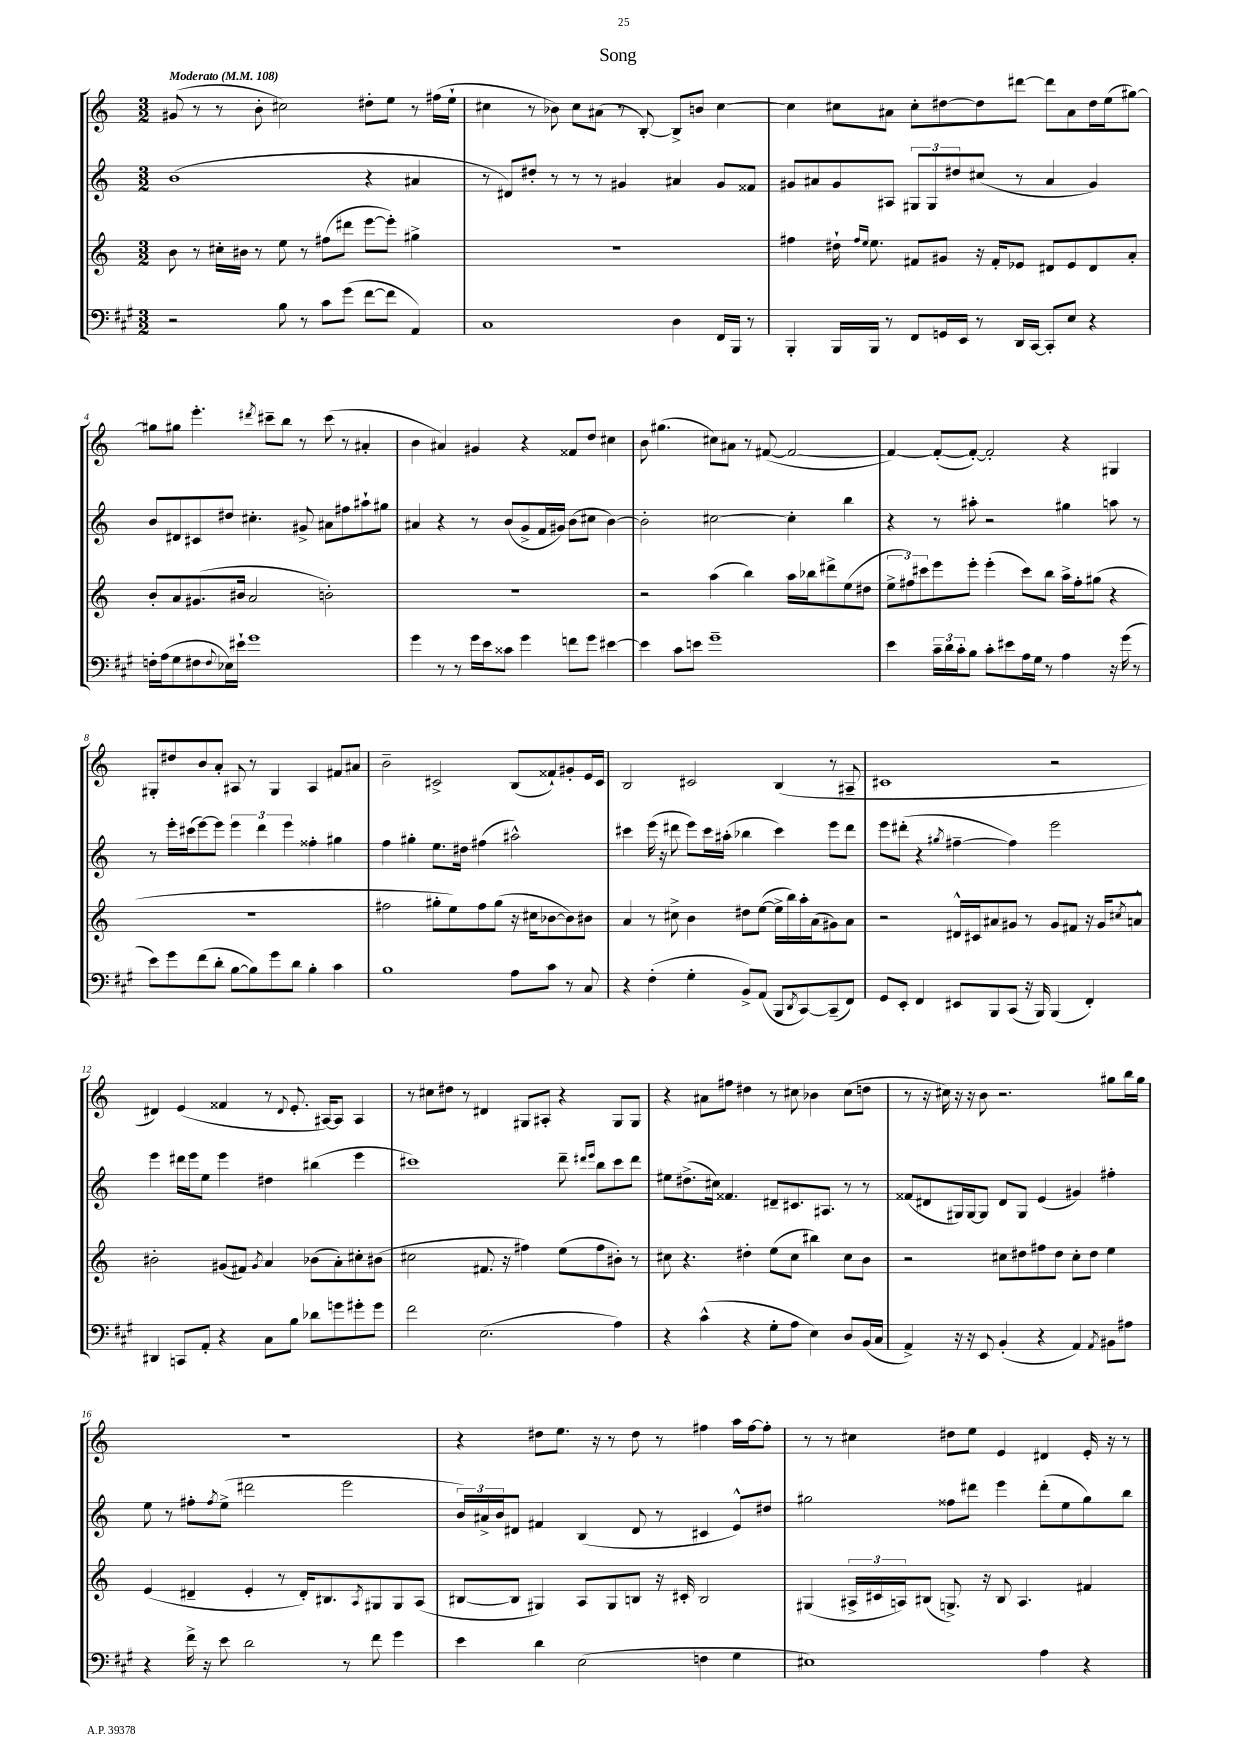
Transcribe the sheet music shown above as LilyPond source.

\header { title = "Song" }
<<
\new StaffGroup <<
\new Staff = "s0" {
    \clef treble \key c \major \numericTimeSignature \time 3/2 \tempo "Moderato" 4 = 108
    gis'8( r8 r8 b'8-. cis''2) dis''8-. e''8 r8 fis''16( e''16-! |
    cis''4 r8 bes'8) cis''8 ais'8( r8 b8~-.) b8-> b'8 cis''4~ |
    cis''4 cis''8 ais'8 cis''8-. dis''8~ dis''8 dis'''8~ dis'''8 ais'8 dis''16 e''16( gis''8~) |
    gis''8 gis''8 e'''4.-. \acciaccatura { dis'''8 } cis'''8-- b''8 r8 cis'''8( r8 ais'4-. |
    b'4 ais'4) gis'4 r4 fisis'8 d''8 cis''4 |
    b'8 gis''4.( cis''8) ais'8 r8 fis'8~( fis'2~ |
    fis'4~) fis'8~-.( fis'8~-.) fis'2-. r4 gis4 |
    gis8-. dis''8 b'8 a'8-. ais8 r8 gis4 ais4 fis'8 ais'8 |
    b'2-- cis'2-> b8( fisis'8-!) gis'8-. e'16 cis'16 |
    b2 cis'2 b4( r8 ais8-- |
    cis'1 r2 |
    dis'4) e'4( fisis'4 r8 \appoggiatura { dis'8 } e'8.-. ais16~) ais8 ais4 |
    r8 cis''8 dis''8 r8 dis'4 gis8 ais8-. r4 gis8 gis8 |
    r4 ais'8 fis''8 dis''4 r8 cis''8 bes'4 cis''8( d''8 |
    r8 r16 cis''16) r16 r16 b'8 r2. gis''8 b''16 gis''16 |
    R1. |
    r4 dis''8 e''8. r16 r8 dis''8 r8 fis''4 a''16 fis''16~ fis''8-. |
    r8 r8 cis''4 dis''8 e''8 e'4 dis'4 e'16-. r16 r8 \bar "|." |
}
\new Staff = "s1" {
    \clef treble \key c \major \numericTimeSignature \time 3/2
    b'1( r4 ais'4 |
    r8 dis'8) dis''8-. r8 r8 r8 gis'4 ais'4 gis'8 fisis'8 |
    gis'8 ais'8 gis'8 ais8 \tuplet 3/2 { gis8 gis8 dis''8 } cis''8( r8 ais'4 gis'4) |
    b'8 dis'8 cis'8 dis''8 cis''4.-. gis'8-> ais'8 fis''8 ais''8-! gis''8 |
    ais'4 r4 r8 b'8( g'8-> f'16 gis'16) b'8( cis''8 b'4~) |
    b'2-. cis''2~ cis''4-. b''4 |
    r4 r8 ais''8-. r2 gis''4 a''8 r8 |
    r8 e'''16-. cis'''16( e'''8~) e'''8 \tuplet 3/2 { e'''4 d'''4 e'''4 } fisis''4-. gis''4 |
    f''4 gis''4-. e''8. dis''16 fis''4( ais''2-^) |
    cis'''4 e'''16( r16 dis'''8 e'''8) cis'''16 ais''16-.( bes''4 cis'''4) e'''8 dis'''8 |
    e'''8 dis'''8-.( r4 \acciaccatura { gis''8 } fis''4~-- fis''4) e'''2 |
    e'''4 dis'''16 e'''16 e''8 e'''4 dis''4 bis''4( e'''4 |
    cis'''1) d'''8-- \grace { dis'''16 e'''16 } b''8 cis'''8 dis'''8 |
    eis''8 dis''8.->( cis''16) fisis'4. dis'8-- cis'8. ais8. r8 r8 |
    fisis'8( dis'8 gis16) gis16~ gis8 dis'8 gis8 e'4( gis'4) fis''4-. |
    e''8 r8 fis''8-. \acciaccatura { fis''8 } e''8->( dis'''2 e'''2 |
    \tuplet 3/2 { b'16) ais'16-> b'16 } dis'8 fis'4 b4( dis'8 r8 cis'4 e'8-^) dis''8 |
    gis''2 fisis''8 dis'''8 e'''4 dis'''8-.( e''8 gis''8) b''8 \bar "|." |
}
\new Staff = "s2" {
    \clef treble \key c \major \numericTimeSignature \time 3/2
    b'8 r8 cis''16-. bis'16 r8 e''8 r8 fis''8( dis'''8 e'''8~ e'''8-.) gis''4-> |
    R1. |
    fis''4 dis''16-! \grace { fis''16 e''16 } e''8. fis'8 gis'8 r16 fis'16-. ees'8 dis'8 ees'8 dis'8 a'8-. |
    b'8-. a'8 gis'8.( bis'16 a'2 b'2-.) |
    R1. |
    r2 a''4( b''4) a''16 bes''16 dis'''8-> e''8( dis''8 |
    \tuplet 3/2 { e''8-> fis''8) cis'''8 } e'''8 e'''8-. e'''4-.( cis'''8) b''8 a''16-> fis''16-. gis''8( r4 |
    R1. |
    fis''2 gis''8-. e''8) fis''8 gis''8( r16 cis''16 bes'8~ bes'8) bis'8 |
    a'4 r8 cis''8-> b'4 dis''8 e''8~( e''16-> b''16) a''16-. a'16( gis'8) a'8 |
    r2 dis'16-^ cis'16 ais'8 gis'8 r8 gis'8 fis'8 r16 gis'16 \acciaccatura { cis''8 } a'8-^ |
    bis'2-. gis'8( fis'8) \acciaccatura { gis'8 } a'4 bes'8( a'8-.) cis''8-. bis'8( |
    cis''2 fis'8. r16 fis''4) e''8( fis''8 bis'8-.) r8 |
    cis''8 r4. dis''4-. e''8( cis''8 bis''4) cis''8 b'8 |
    r2 cis''8 dis''8 fis''8 dis''8 cis''8-. dis''8 e''4 |
    e'4( dis'4-- e'4-. r8 dis'16-.) bis8. \acciaccatura { a8 } gis8 gis8 a8( |
    bis8~ bis8 gis4) a8 gis8 b8 r16 cis'16-. b2 |
    gis4( \tuplet 3/2 { ais16-> cis'16 a16) } bis8( g8.->) r16 bis8 a4. fis'4 \bar "|." |
}
\new Staff = "s3" {
    \clef bass \key a \major \numericTimeSignature \time 3/2
    r2 b8 r8 cis'8 gis'8( fis'8~ fis'8 a,4) |
    cis1 d4 fis,16 b,,16 r8 |
    b,,4-. b,,16 b,,16 r8 fis,8 g,16 e,16 r8 d,16 cis,16~ cis,8-. e8 r4 |
    f16-. a16( gis8 fis8 \appoggiatura { fis8 } ees16) eis'16-! gis'1 |
    gis'4 r8 r8 gis'16 e'16 cisis'8 gis'4 f'8 gis'8 eis'4~ |
    eis'4 cis'8 e'8 gis'1-- |
    e'4 \tuplet 3/2 { cis'16-- d'16 cis'16-. } b8 cis'8-. eis'8 a16 gis16 r8 a4 r16 gis'16( r8 |
    e'8) gis'8 fis'8( d'8-. b8~ b8) gis'8 d'8 b4-. cis'4 |
    b1 a8 cis'8 r8 cis8 |
    r4 fis4-.( gis4-. b,8->) a,8( b,,8 \acciaccatura { d,8 } cis,8~) cis,8--( fis,8) |
    gis,8 e,8-. fis,4 eis,8 b,,8 cis,8( r16 b,,16) b,,4( fis,4-.) |
    dis,4 c,8 a,8-. r4 cis8 b8 des'8 g'8 gis'8-. gis'8 |
    fis'2 e2.( a4) |
    r4 cis'4-^( r4 gis8-. a8 e4) d8 b,16( cis16 |
    a,4->) r16 r16 e,8 b,4-.( r4 a,4) \acciaccatura { a,8 } bis,8 ais8 |
    r4 fis'16-> r16 e'8 d'2 r8 fis'8 gis'4 |
    e'4 d'4 e2( f4 gis4 |
    eis1) a4 r4 \bar "|." |
}
>>
>>
